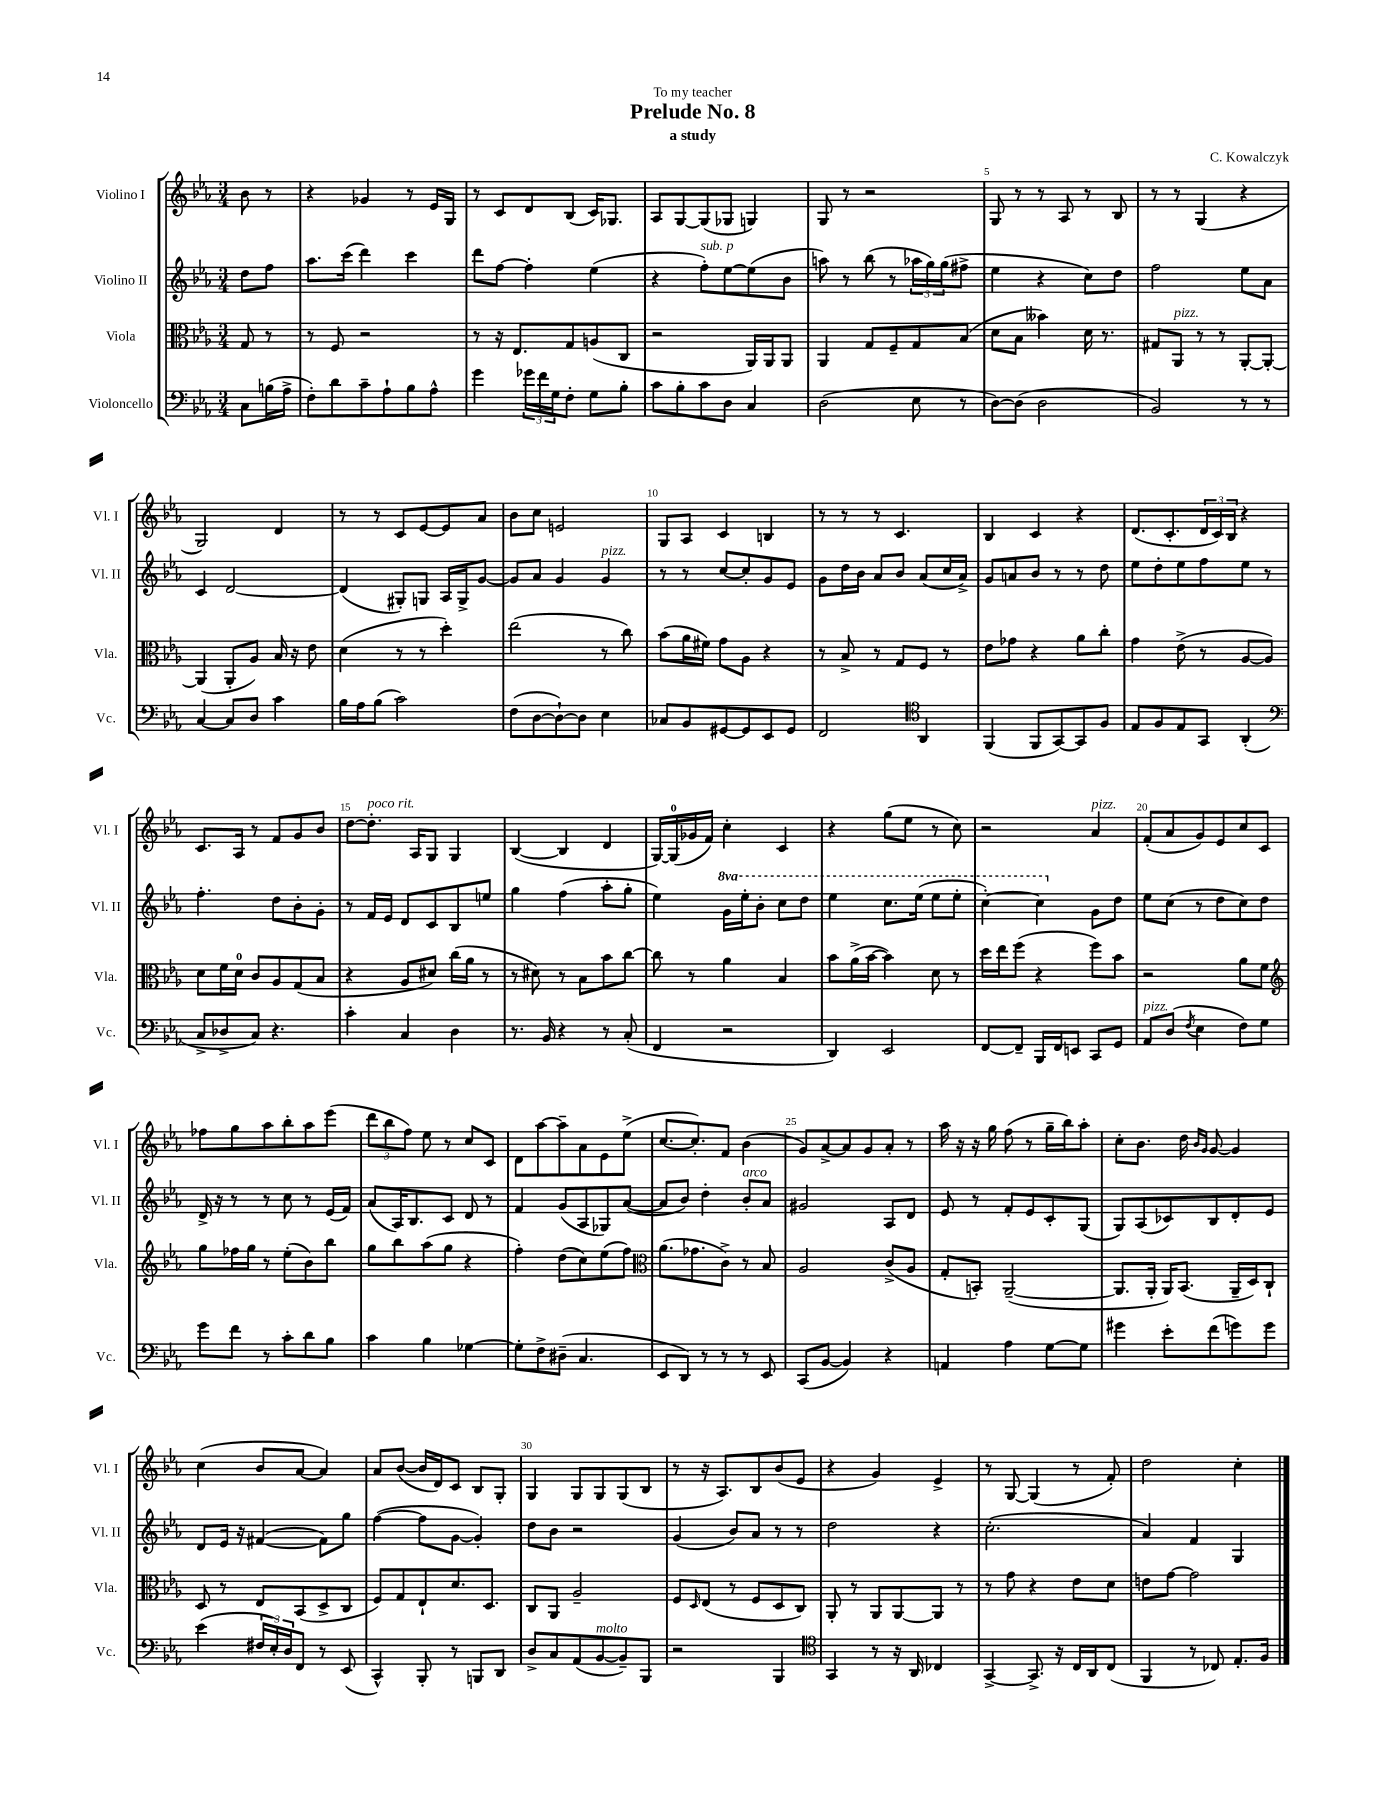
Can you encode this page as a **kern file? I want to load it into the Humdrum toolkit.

**kern	**kern	**kern	**kern
*part4	*part3	*part2	*part1
*staff4	*staff3	*staff2	*staff1
*I"Violoncello	*I"Viola	*I"Violino II	*I"Violino I
*I'Vc.	*I'Vla.	*I'Vl. II	*I'Vl. I
*clefF4	*clefC3	*clefG2	*clefG2
*k[b-e-a-]	*k[b-e-a-]	*k[b-e-a-]	*k[b-e-a-]
*M3/4	*M3/4	*M3/4	*M3/4
=	=	=	=
8C\L	8G/	8dd\L	8b-\
(16Bn\L	8r	8ff\J	8r
16A-^\JJ	.	.	.
=1	=1	=1	=1
8F'\L)	8r	8.aa-\L	4r
8d\	8F/	.	.
.	.	(16ccc\Jk	.
8c~\	2r	4ddd\)	4g-X/
8A-`\	.	.	.
8B-\	.	4ccc\	8r
8A-^^\J	.	.	16e-/LL
.	.	.	16G/JJ
=2	=2	=2	=2
4g\	8r	8ddd\L	8r
.	16r	[8ff\J	8c/L
.	8.E-/L	.	.
24g-X\LL	.	4ff'\]	8d/
24f\	.	.	.
24G\J	.	.	.
8F'\J	8G/	.	(8B-/J
8G\L	(8An/	(4ee-\	16c/KL)
.	.	.	8.G-X/J
8B-'\J	8C/J	.	.
=3	=3	=3	=3
8c\L	2r	4r	8A-/L
8B-'\	.	.	[8G/
!	!	!LO:TX:a:i:t=sub. p	!
8c\	.	8ff'\L)	(8G/]
8D\J	.	[8ee-\	8G-X/J
4C/	16AA-/LL)	(8ee-\]	4Gn/)
.	16AA-/J	.	.
.	8AA-/J	8b-\J	.
=4	=4	=4	=4
(2D\	4AA-/	8aan\)	8G/
.	.	8r	8r
.	8G/L	(8bb-\	2r
.	8F~/	8r	.
8E-\	8G/	24aa-X\LL	.
.	.	24gg\)	.
.	.	(24gg\J	.
8r	(8B-/J	8ff#X^\J	.
=5	=5	=5	=5
[8D\L)	8d\L	4ee-\	8G/
(8D\J]	8B-\J	.	8r
2D\	4b--X\)	4r	8r
.	.	.	8A-/
.	16d\	8cc\L)	8r
.	8.r	.	.
.	.	8dd\J	8B-/
=6	=6	=6	=6
2BB-/)	8G#X/L	2ff\	8r
!	!LO:TX:a:i:t=pizz.	!	!
.	8AA-/J	.	8r
.	8r	.	(4G/
.	8r	.	.
8r	[8AA-'/L	8ee-\L	4r
8r	8AA-'/J_	8a-\J	.
!!LO:LB:g=z
=7	=7	=7	=7
[4C/	(4AA-/]	4c/	2G/)
8C/L]	8AA-'/L	[2d/	.
8D/J	8A-/J)	.	.
4c\	16B-/	.	4d/
.	16r	.	.
.	8e-\	.	.
=8	=8	=8	=8
16B-\LL	(4d\	(4d/]	8r
16A-\J	.	.	.
(8B-\J	.	.	8r
2c\)	8r	8G#X'/L)	8c/L
.	8r	8Gn/J	[8e-/
.	4dd'\)	16A-/LL	8e-/]
.	.	16G^/J	.
.	.	[8g/J	8a-/J
=9	=9	=9	=9
(8F\L	(2ee-\	8g/L]	8b-\L
[8D\	.	8a-/J	8cc\J
8D`\_)	.	4g/	2en/
8D\J]	.	.	.
!	!	!LO:TX:a:i:t=pizz.	!
4E-\	8r	4g/	.
.	8cc\)	.	.
=10	=10	=10	=10
8C-X/L	(8b-\L	8r	8G/L
8BB-/	16a-\L	8r	8A-/J
.	16f#X\JJ)	.	.
[8GG#X/	8g\L	[8cc/L	4c/
8GG#/]	8A-\J	8cc'/]	.
8EE-/	4r	8g/	4Bn/
8GG#/J	.	8e-/J	.
=11	=11	=11	=11
2FF/	8r	8g\L	8r
.	8B-^/	16dd\L	8r
.	.	16b-\JJ	.
.	8r	8a-/L	8r
.	8G/L	8b-/J	4.c/
*clefC4	*	*	*
4AA-/	8F/J	(8a-/L	.
.	8r	16cc/L	.
.	.	16a-^/JJ)	.
=12	=12	=12	=12
(4FF/	8e-\L	8g/L	4B-/
.	8g-X\J	8an/	.
8FF/L	4r	8b-/J	4c/
[8GG/)	.	8r	.
8GG/]	8a-\L	8r	4r
8F/J	8cc'\J	8dd\	.
=13	=13	=13	=13
8E-/L	4g\	8ee-\L	(8.d/L
8F/	.	8dd'\	.
.	.	.	8.c'/
8E-/	(8e-^\	8ee-\	.
8GG/J	8r	8ff\	24d/L
.	.	.	24c/)
.	.	.	24B-/JJ
(4AA-'/	[8A-/L	8ee-\J	4r
.	8A-/J])	8r	.
!!LO:LB:g=z
=14	=14	=14	=14
*clefF4	*	*	*
8C^/L	8d\L	4.ff'\	8.c/L
8D-X^/	16f\L	.	.
.	16d\JJ	.	16A-/Jk
8C/J)	8c/L	.	8r
4.r	8A-/	8dd\L	8f/L
.	(8G/	8b-'\	8g/
.	8B-/J	8g'\J	8b-/J
=15	=15	=15	=15
4c'\	4r	8r	[8dd\L
!	!	!	!LO:TX:a:i:t=poco rit.
.	.	16f/LL	8.dd'\J]
.	.	16e-/JJ	.
4C/	8A-/L	8d/L	.
.	.	.	16A-/KL
.	8d#X/J)	8c/	8G/J
4D\	(16cc\LL	8B-/	4G/
.	16a-\JJ	.	.
.	8r	8een/J	.
=16	=16	=16	=16
8.r	8r	4gg\	([4B-/
.	8d#X\)	.	.
16BB-/	.	.	.
4r	8r	(4ff\	4B-/]
.	8B-\L	.	.
8r	8b-\	8aa-'\L	4d/
(8C'/	[8cc\J	8gg'\J	.
=17	=17	=17	=17
4FF/	8cc\]	4ee-\)	[16G/LL)
.	.	.	(16G/]
.	8r	.	16g-X/
.	.	.	16f/JJ)
*	*	*8va	*
2r	4a-\	16gg\LL	4cc'\
.	.	16eee-'\J	.
.	.	8bb-'\J	.
.	4B-/	8ccc\L	4c/
.	.	8ddd\J	.
=18	=18	=18	=18
4DD/)	8b-\L	4eee-\	4r
.	(16a-^\L	.	.
.	[16b-\JJ	.	.
2EE-/	4b-\])	8.ccc\L	(8gg\L
.	.	.	8ee-\J
.	.	(16eee-\Jk	.
.	8d\	8eee-\L	8r
.	8r	8eee-'\J	8cc\)
=19	=19	=19	=19
[8FF/L	16dd\LL	[4ccc'\)	2r
.	16ee-\J	.	.
8FF~/J]	(8ff\J	.	.
16BBB-/LL	4r	4ccc\]	.
16FF/J	.	.	.
8EEn/J	.	.	.
*	*	*X8va	*
!	!	!	!LO:TX:a:i:t=pizz.
8CC/L	8ff\L)	8g\L	4a-/
8GG/J	8b-\J	8dd\J	.
=20	=20	=20	=20
!LO:TX:a:i:t=pizz.	!	!	!
8AA-/L	2r	8ee-\L	(8f'/L
(8D/J	.	(8cc\J	8a-/
8qF/	.	.	.
4E-\	.	8r	8g/)
.	.	8dd\L	8e-/
8F\L)	8a-\L	8cc\)	8cc/
8G\J	8f\J	8dd\J	8c/J
!!LO:LB:g=z
=21	=21	=21	=21
*	*clefG2	*	*
8g\L	8gg\L	16d^/	8ff-X\L
.	.	16r	.
8f\J	16ff-X\L	8r	8gg\
.	16gg\JJ	.	.
8r	8r	8r	8aa-\
8c'\L	(8ee-'\L	8cc\	8bb-'\
8d\	8b-\)	8r	8aa-\
8B-\J	8bb-\J	(16e-/LL	(8eee-\J
.	.	16f/JJ)	.
=22	=22	=22	=22
4c\	8gg\L	(8a-/L	12ddd\L
.	.	.	12bb-\
.	8bb-\	16A-/K)	.
.	.	.	12ff\J)
.	.	8.B-/	.
4B-\	(8aa-\	.	8ee-\
.	8gg\J	8c/J	8r
[4G-X\	4r	8d/	8cc/L
.	.	8r	8c/J
=23	=23	=23	=23
8G-'\L]	4ff'\)	4f/	8d\L
8F^\	.	.	[8aa-\
(8D#X~\J	(8dd\L	(8g/L	8aa-~\]
4.C/	8cc\)	8A-/	8a-\
.	(8ee-\	8G-X/)	8e-\
.	8ff\J)	([8a-/J	(8ee-^\J
=24	=24	=24	=24
*	*clefC3	*	*
8EE-/L	(8.a-\L	8a-/L]	[8.cc/L
8DD/J)	.	8b-/J)	.
.	8.g-X\	.	8.cc'/])
8r	.	4dd'\	.
8r	8c^\J)	.	8f/J
!	!	!LO:TX:a:i:t=arco	!
8r	8r	8b-'/L	(4b-\
8EE-/	8B-/	8a-/J	.
=25	=25	=25	=25
(8CC/L	2A-/	2g#X/	8g/L)
[8BB-/J	.	.	[8a-^/
4BB-/])	.	.	8a-/]
.	.	.	8g/
4r	(8c^/L	8A-/L	8a-'/J
.	8A-/J	8d/J	8r
=26	=26	=26	=26
4AAn/	8G'/L	8e-/	16aa-\
.	.	.	16r
.	8BBn'/J)	8r	16r
.	.	.	16gg\
4A-\	([2AA-~/	8f'/L	(8ff\
.	.	8e-/	8r
[8G\L	.	8c'/	16gg~\LL
.	.	.	16bb-\J)
8G\J]	.	(8G/J	8aa-'\J
=27	=27	=27	=27
4g#X\	8.AA-/L]	8G/L)	8cc'\L
.	.	(8A-/	8.b-\J
.	16AA-'/Jk	.	.
8e-'\L	16AA-/KL)	8c-X/)	.
.	(8.BB-/J	.	16dd\
.	.	.	16qqb-/LL
.	.	.	16qqg/JJ
(8f\	.	8B-/	[8g/
8gn\)	16AA-~/LL	8d'/	4g/]
.	16D/J)	.	.
8g\J	8C`/J	8e-/J	.
!!LO:LB:g=z
=28	=28	=28	=28
(4e-\	8D/	8d/L	(4cc\
.	8r	16e-/Jk	.
.	.	16r	.
24F#X/LL	8E-/L	([4f#X/	8b-/L
24E-'/)	.	.	.
24D/J	.	.	.
8FF/J	(8BB-/	.	[8a-/J
8r	8D^/	8f#\L])	4a-/])
(8EE-/	8C/J	8gg\J	.
=29	=29	=29	=29
4CC^^/)	8F/L)	([4ff\	8a-/L
.	8G/	.	([8b-/J
8BBB-'/	8E-`/	8ff\L]	16b-/LL]
.	.	.	16d/J)
8r	8.d/	[8g\J	8c/J
8BBBn/L	.	4g'/])	8B-/L
.	8.D/J	.	.
8DD/J	.	.	8G'/J
=30	=30	=30	=30
8D^/L	8C/L	8dd\L	4G/
8C/	8AA-/J	8b-\J	.
(8AA-/	2A-~/	2r	8G/L
!LO:TX:a:i:t=molto	!	!	!
[8BB-/	.	.	8G/
8BB-~/])	.	.	(8G/
8BBB-/J	.	.	8B-/J
=31	=31	=31	=31
2r	8F/L	(4g/	8r
.	16qqD/	.	.
.	(8E-/J	.	16r
.	.	.	8.A-/L)
.	8r	8b-/L)	.
.	8F/L	8a-/J	8B-/
4BBB-/	8D/	8r	(8b-/
.	8C/J)	8r	8e-/J
=32	=32	=32	=32
*clefC4	*	*	*
4GG/	8AA-'/	2dd\	4r
.	8r	.	.
8r	8AA-/L	.	4g/)
16r	[8AA-/	.	.
16AA-/	.	.	.
4C-X/	8AA-/J]	4r	4e-^/
.	8r	.	.
=33	=33	=33	=33
[4GG^/	8r	(2.cc'\	8r
.	8g\	.	[8G/
8.GG^/]	4r	.	(4G/]
16r	.	.	.
16C/LL	8e-\L	.	8r
16AA-/J	.	.	.
(8C/J	8d\J	.	8f'/)
=34	=34	=34	=34
4FF/	8en\L	4a-/)	2dd\
.	[8g\J	.	.
8r	2g\]	4f/	.
8C-X/)	.	.	.
8.E-'/L	.	4G/	4cc'\
16F/Jk	.	.	.
==	==	==	==
*-	*-	*-	*-
